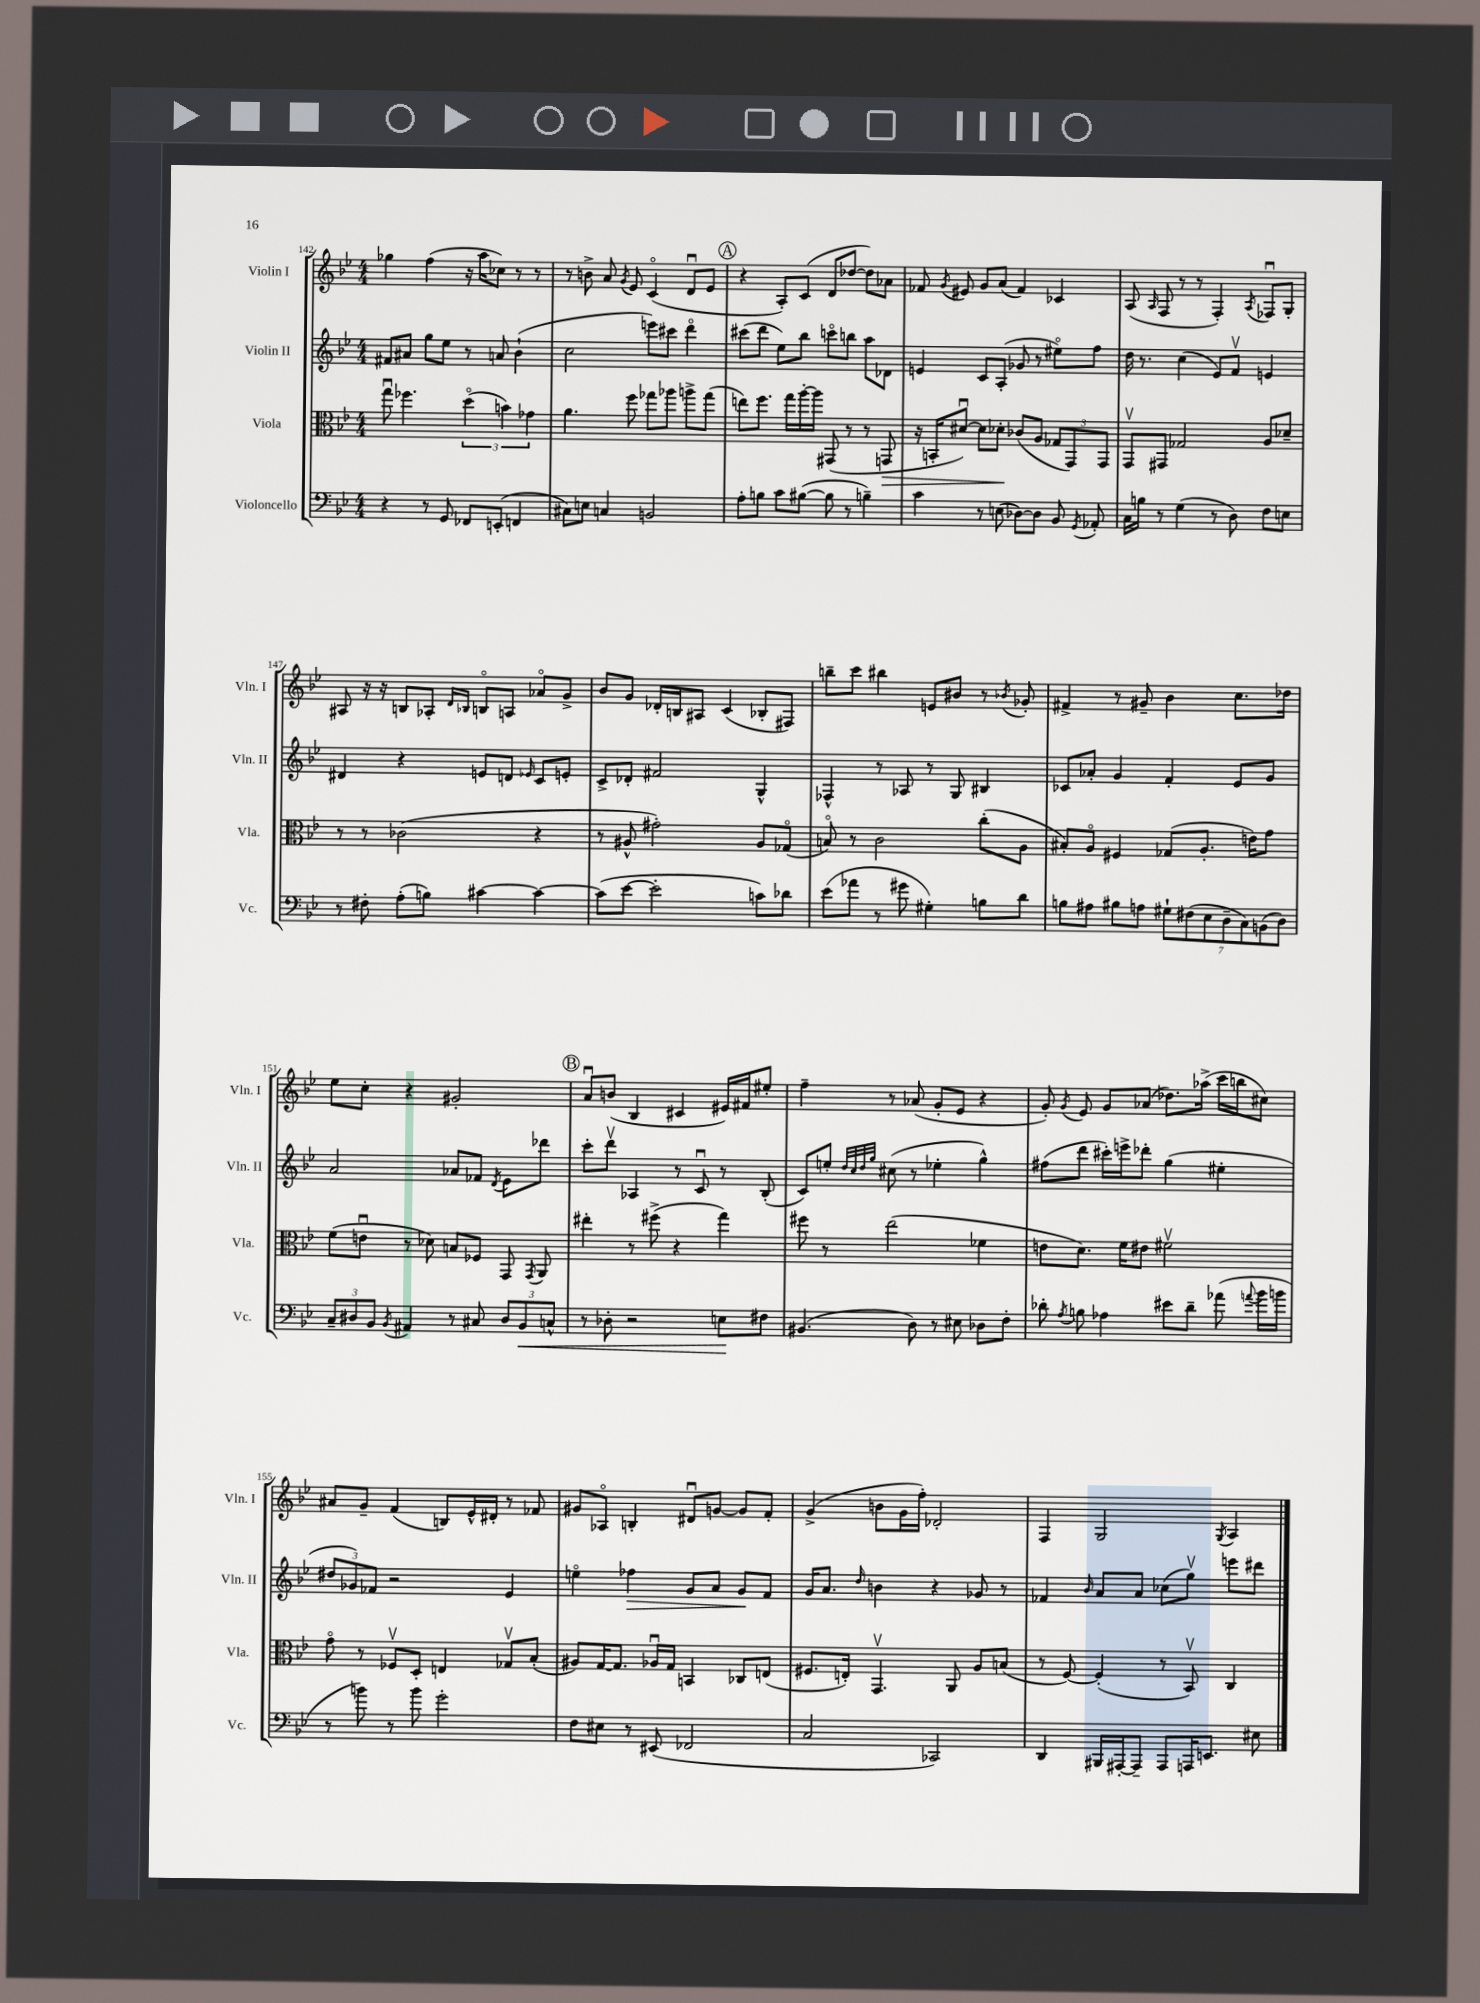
<<
\new StaffGroup <<
\new Staff = "s0" \with { instrumentName = "Violin I" shortInstrumentName = "Vln. I" } {
    \clef treble \key bes \major \numericTimeSignature \time 4/4
    \autoBeamOff ges''4 f''4( r16 a''16[ ces''8]) r8 r8 |
    r8 b'8-> a'8 \acciaccatura { g'8 } ees'8 c'4\flageolet( d'8[\downbow ees'8] |
    \mark \markup { \circle "A" } r4 a8[-.) c'8]( d'8[ des''8]~ des''8[) aes'8] |
    fes'8 \acciaccatura { g'8 } eis'8 g'8[ a'8]( fes'4) ces'4 |
    a8( \grace { a16 } f8 r8 r8 f4-.) \acciaccatura { a8 } fes8[\downbow g8]-. |
    ais8 r16 r16 b8[ aes8]-. \grace { d'16[ bes16] } b8[\flageolet a8] aes'8[\flageolet g'8]-> |
    bes'8[ g'8] des'16[-. b16 ais8] c'4( bes8[-. fis8]) |
    b''8[-- c'''8] bis''4 e'8[ bis'8] r8 \acciaccatura { bes'8 } ges'8-. |
    fis'4-> r8 gis'8-- bes'4 c''8.[ des''16] |
    ees''8[ c''8]-. r4 gis'2-. |
    \mark \markup { \circle "B" } a'8[\downbow b'8]( bes4 cis'4 eis'16[) fis'16 eis''8]-. |
    f''4-- r8 aes'8( g'8[-. ees'8] r4 |
    g'8-.) \acciaccatura { g'8 } ees'8 g'8[ aes'8]( des''8.[) aes''16]->( c'''16[ b''16 cis''8]) |
    ais'8[ g'8]-- f'4( b8[) ees'16-^ dis'16]-. r8 fes'8 |
    gis'8[ aes8]\flageolet b4-. dis'8[\downbow g'8]~ g'8[ f'8]-. |
    g'4->( b'8[ g'16 f''16]-.) des'2-. |
    f4 g2 \acciaccatura { g8 } a4 \bar "|." |
}
\new Staff = "s1" \with { instrumentName = "Violin II" shortInstrumentName = "Vln. II" } {
    \clef treble \key bes \major \numericTimeSignature \time 4/4
    \autoBeamOff fis'8[ ais'8] g''8[ ees''8] r8 a'8 bes'4-!( |
    c''2 e'''8[) cis'''8] d'''4\flageolet |
    \mark \markup { \circle "A" } cis'''8[( d'''8] ees''8[) bes''8] c'''8[\flageolet b''8] a''8[ des'8] |
    e'4 c'8[ a8]-.( ges'8 r8 eis''8[\flageolet) f''8] |
    d''16 r8. c''4( ees'8[) f'8]\upbow e'4 |
    dis'4 r4 e'8[ d'8] \grace { ees'16 } c'8[ e'8]-. |
    c'8[-> des'8]-. fis'2 g4-^ |
    fes4-^ r8 aes8 r8 g8 bis4 |
    ces'8[ aes'8]-. g'4 f'4-. ees'8[ g'8] |
    a'2 aes'8[ fes'8] \acciaccatura { d'8 } ees'8[ des'''8] |
    \mark \markup { \circle "B" } c'''8[-. d'''8]\upbow aes4 r8 c'8\downbow r8 bes8-.( |
    c'8[) e''8]-. \grace { d''32[ c''32 d''32 g''32] } cis''8( r8 ees''4-. g''4-^) |
    fis''8[( d'''8] cis'''16[-.) e'''16-> des'''8]-. g''4( eis''4-. |
    \tuplet 3/2 { dis''8[ ges'8) fes'8] } r2 ees'4 |
    e''4\flageolet fes''4\> g'8[ a'8] g'8[\! f'8] |
    g'16[ a'8.] \grace { d''16 } b'4 r4 ges'8 r8 |
    fes'4 \grace { bes'16 } a'8[ a'8] ces''8[( g''8]\upbow) e'''8[ dis'''8] \bar "|." |
}
\new Staff = "s2" \with { instrumentName = "Viola" shortInstrumentName = "Vla." } {
    \clef alto \key bes \major \numericTimeSignature \time 4/4
    \autoBeamOff g''8\downbow fes''4. \tuplet 3/2 { d''4\flageolet( b'4) ges'4 } |
    a'4. f''8 ges''8[ aes''8] a''8[-> ges''8]( |
    \mark \markup { \circle "A" } e''8[) f''8.] g''16[ a''16~-. a''16] gis,8( r8 r8 g,8\> |
    r16 b,16[-. dis'8]~\downbow) dis'8[ des'8]-.\! ces'8[( a8] \tuplet 3/2 { ges8[ g,8) g,8] } |
    g,8[\upbow gis,8] ges2 a8[ des'8]-- |
    r8 r8 ces'2( r4 |
    r8 ais8-^ gis'2-.) ais8[ ges8]\flageolet( |
    b8\flageolet) r8 c'2 c''8[-.( a8] |
    bis8[-.) a8]\flageolet fis4 ges8[( a8.]-. e'16[) g'8] |
    f'8[( e'8]\downbow r8 des'8) b8[ fes8] g,8 \acciaccatura { g,8 } a,8 |
    \mark \markup { \circle "B" } eis''4-. r8 fis''8->( r4 g''4) |
    fis''8 r8 ees''2( fes'4 |
    e'8[ d'8.]) f'16[ eis'8] fis'2\upbow |
    g'8\flageolet r8 fes8[\upbow d8]-. e4 ges8[\upbow bes8]-.( |
    ais8[) g16~ g8.] aes16[\downbow g16] b,4 ces8[ e8]( |
    fis8.[ e16]-.) g,4.\upbow a,8 a8[ b8]( |
    r8 f8~) f4-.( r8 bes,8\upbow) c4 \bar "|." |
}
\new Staff = "s3" \with { instrumentName = "Violoncello" shortInstrumentName = "Vc." } {
    \clef bass \key bes \major \numericTimeSignature \time 4/4
    \autoBeamOff r4 r8 g,8 fes,8[ e,8]-.( f,4 |
    cis8[) e8] c4 b,2 |
    \mark \markup { \circle "A" } a8[-. b8] c'8[ bis8]~( bis8 r8 b4--) |
    c'4 r8 e8( des8[~) des8] bes,8 \acciaccatura { g,8 } aes,8-. |
    c16[ b16] r8 g4( r8 d8) f8[ e8] |
    r8 fis8-. a8[-.( b8]) cis'4~ cis'4~ |
    cis'8[( ees'8]~ ees'2-. c'8[) des'8] |
    ees'8[( aes'8] r8 gis'8 gis4-.) b8[ d'8] |
    b8[ ais8] bis8[ a8] \tuplet 7/4 { gis8[-! fis8( ees8 d8-- c8) b,8( d8]) } |
    \tuplet 3/2 { c8[-- dis8 bes,8] } \acciaccatura { bes,8 } ais,4 r8 cis8 \tuplet 3/2 { dis8[ bes,8\< c8]-^ } |
    \mark \markup { \circle "B" } r8 des8-. r2 e8[\! fis8] |
    bis,4.( d8) r8 eis8 des8[ f8]-. |
    des'8-. \acciaccatura { a8 } b8 aes4 eis'8[ des'8]-- aes'8( \appoggiatura { a'8 } bes'16[ b'16] |
    r8 b'8) r8 b'8 g'2-. |
    f8[ eis8] r8 eis,8( fes,2 |
    c2 ces,2) |
    d,4 bis,,16[ ais,,16~-. ais,,8]-- ais,,8[ a,,16 e,8.] eis8 \bar "|." |
}
>>
>>
\layout { \context { \Score currentBarNumber = #142 } }
